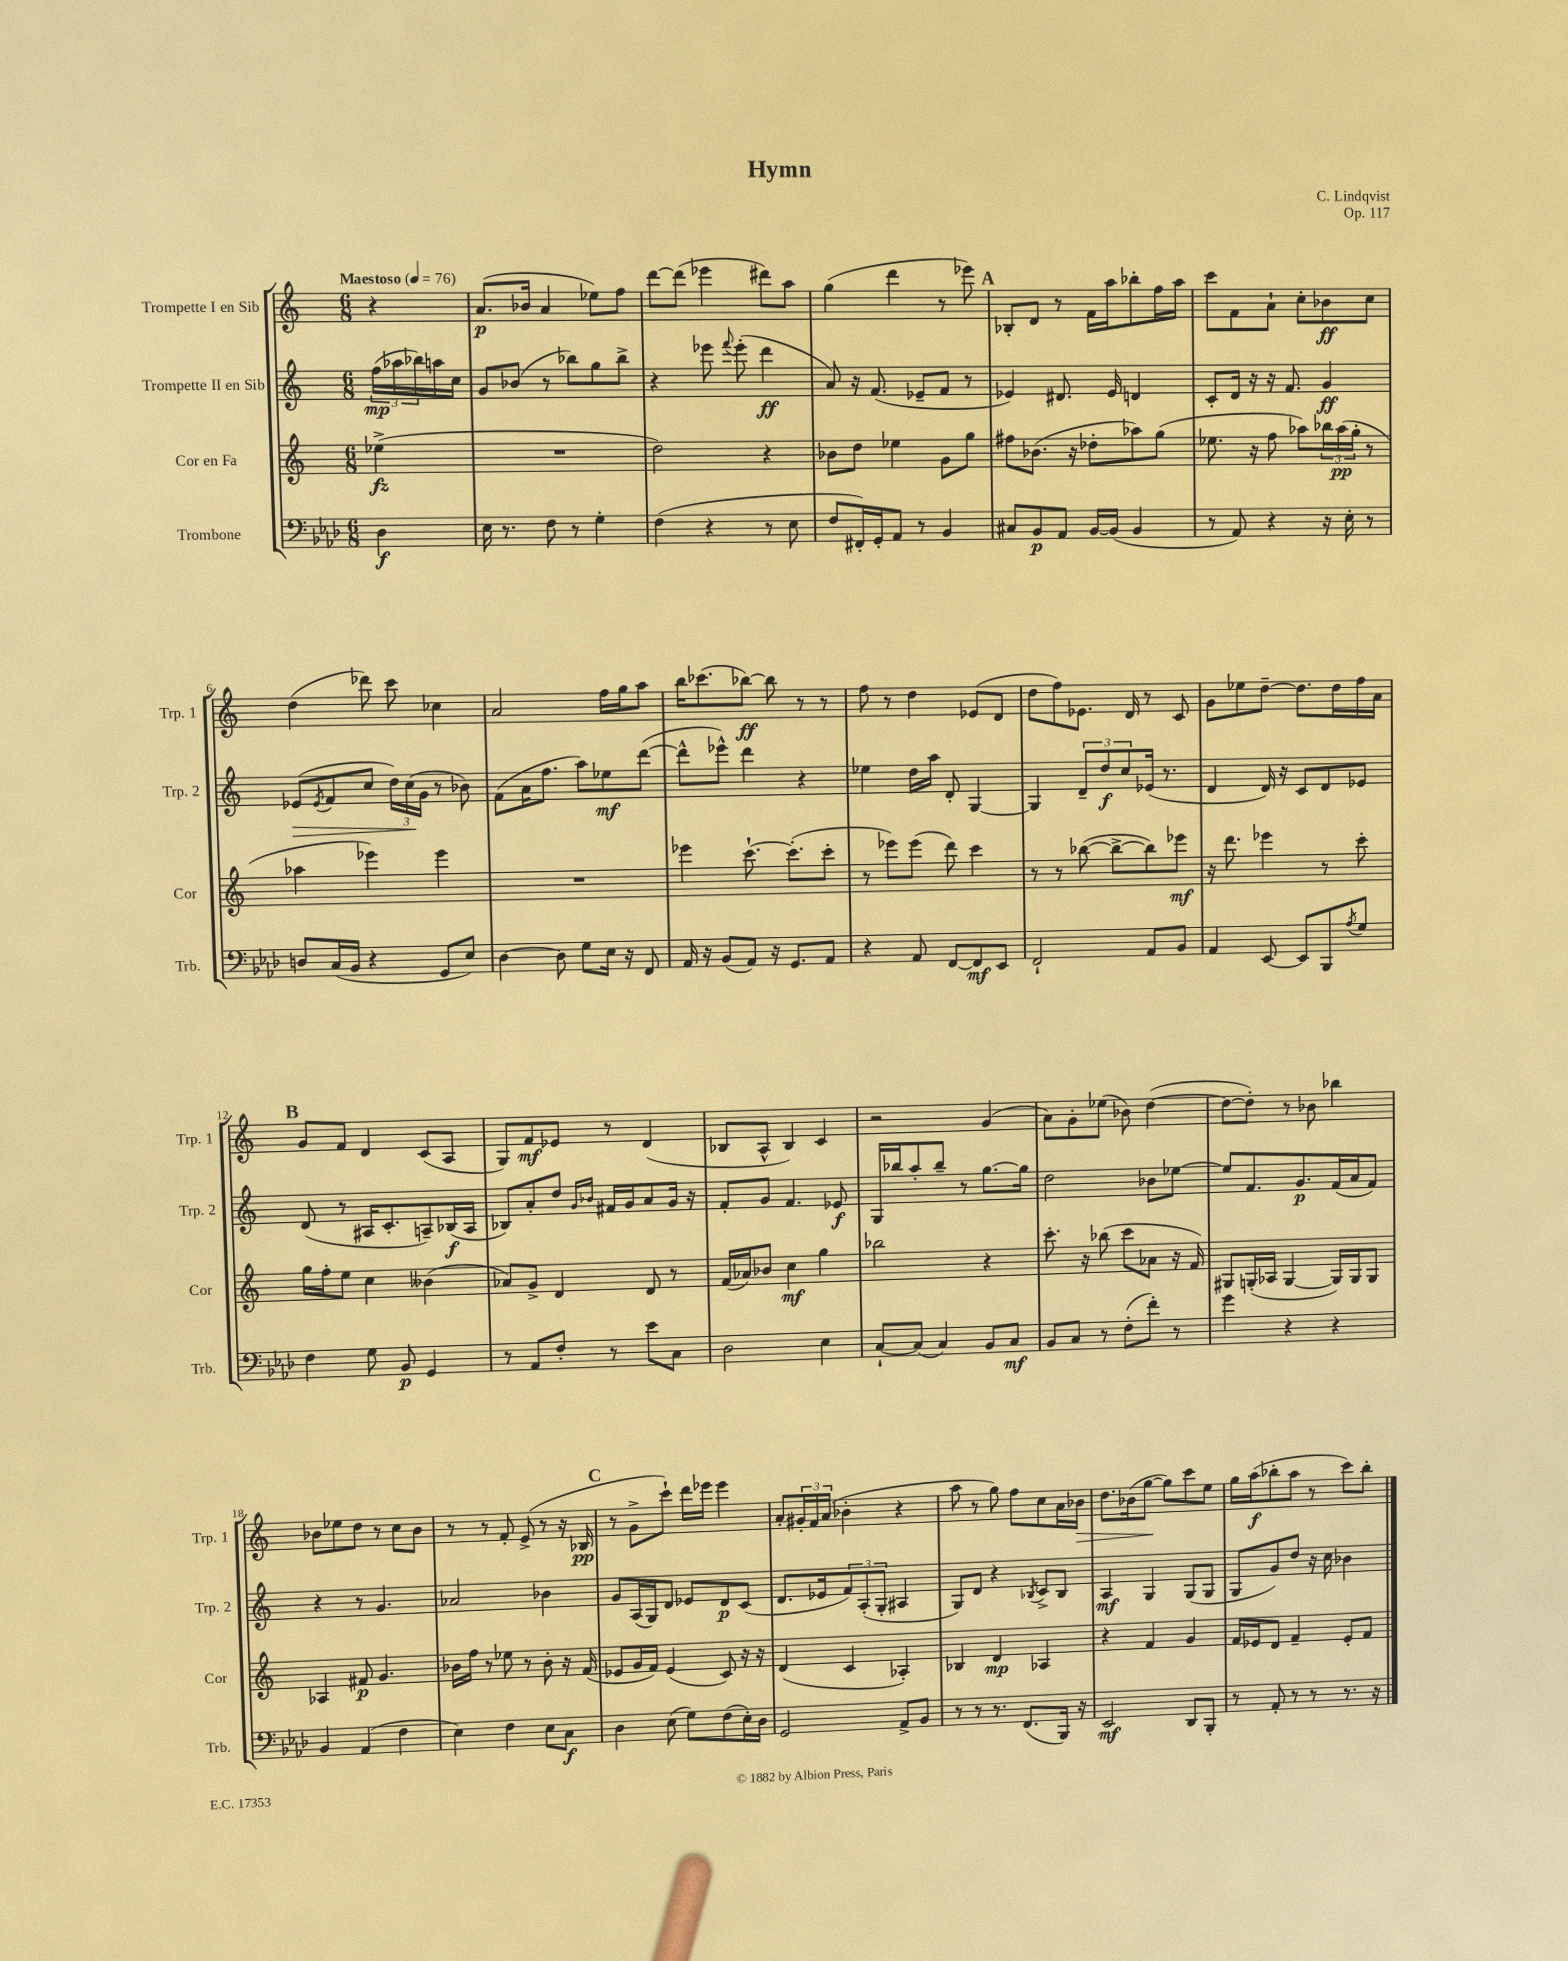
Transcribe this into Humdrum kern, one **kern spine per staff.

**kern	**dynam	**kern	**dynam	**kern	**dynam	**kern	**dynam
*part4	*part4	*part3	*part3	*part2	*part2	*part1	*part1
*staff4	*staff4	*staff3	*staff3	*staff2	*staff2	*staff1	*staff1
*I"Trombone	*	*I"Cor en Fa	*	*I"Trompette II en Sib	*	*I"Trompette I en Sib	*
*I'Trb.	*	*I'Cor	*	*I'Trp. 2	*	*I'Trp. 1	*
*clefF4	*	*clefG2	*	*clefG2	*	*clefG2	*
*k[b-e-a-d-]	*	*k[]	*	*k[]	*	*k[]	*
*M6/8	*	*M6/8	*	*M6/8	*	*M6/8	*
*MM76	*	*MM76	*	*MM76	*	*MM76	*
=	=	=	=	=	=	=	=
!	!	!	!	!	!	!LO:TX:a:B:t=Maestoso	!
4D-\	f	(4ee-X^\	fz	(24ff\LL	mp	4r	.
.	.	.	.	24aa-X\	.	.	.
.	.	.	.	24bb-X\)	.	.	.
.	.	.	.	16aan\	.	.	.
.	.	.	.	16cc\JJ	.	.	.
=1	=1	=1	=1	=1	=1	=1	=1
16E-\	.	2.r	.	8g/L	.	(8.a/L	p
8.r	.	.	.	.	.	.	.
.	.	.	.	(8b-X/J	.	.	.
.	.	.	.	.	.	16b-X/Jk	.
8F\	.	.	.	8r	.	4a/	.
8r	.	.	.	8bb-X\L)	.	.	.
4G'\	.	.	.	8gg\	.	8ee-X\L)	.
.	.	.	.	8bb-^\J	.	8ff\J	.
=2	=2	=2	=2	=2	=2	=2	=2
(4F\	.	2dd\)	.	4r	.	[8ddd\L	.
.	.	.	.	.	.	(8ddd\J]	.
4r	.	.	.	8eee-X\	.	4eee-X\	.
.	.	.	.	8qqfff/	.	.	.
.	.	.	.	(8eee-'\	.	.	.
8r	.	4r	.	4ddd\	ff	8ddd#X\L)	.
8E-\	.	.	.	.	.	8aa\J	.
=3	=3	=3	=3	=3	=3	=3	=3
8F/L	.	8b-X\L	.	8a/)	.	(4gg\	.
16FF#X'/L)	.	8dd\J	.	16r	.	.	.
16GG'/J	.	.	.	(8.f/	.	.	.
8AA-/J	.	4ee-X\	.	.	.	4ddd\	.
8r	.	.	.	8e-X~/L	.	.	.
4BB-/	.	8g\L	.	8f/J	.	8r	.
.	.	8gg\J	.	8r	.	8eee-X\)	.
!!LO:REH:place=s1:t=A
=4	=4	=4	=4	=4	=4	=4	=4
8C#X/L	.	8ff#X\L	.	4e-X/)	.	8B-X'/L	.
8BB-/	p	(8.b-X\J	.	.	.	8d/J	.
8AA-/J	.	.	.	8.d#X/	.	8r	.
.	.	16r	.	.	.	.	.
[16BB-/LL	.	8dd-X'\L	.	.	.	16f\LL	.
(16BB-/JJ]	.	.	.	16e-/	.	16aa\J	.
4BB-/	.	8aa-X\)	.	4dn/	.	8bb-X'\	.
.	.	(8gg\J	.	.	.	16ff\L	.
.	.	.	.	.	.	16aa\JJ	.
=5	=5	=5	=5	=5	=5	=5	=5
8r	.	8.ee-X\	.	8c'/L	.	8ccc\L	.
8AA-/)	.	.	.	16d/Jk	.	8f\	.
.	.	16r	.	16r	.	.	.
4r	.	8ff\	.	16r	.	8a`\J	.
.	.	.	.	8.f/	.	.	.
.	.	8aa-X\L)	.	.	.	8cc'\L	.
16r	.	24bb-X\L	.	4g/	ff	8b-X\	ff
.	.	(24aa-\	pp	.	.	.	.
16E-'\	.	.	.	.	.	.	.
.	.	24gg'\JJ	.	.	.	.	.
8r	.	8r	.	.	.	8cc\J	.
!!LO:LB:g=z
=6	=6	=6	=6	=6	=6	=6	=6
!	!	!	!	!	!LO:HP:b	!	!
8Dn/L	.	4aa-X\	.	(8e-X/L	>	(4dd\	.
.	.	.	.	8qe-/	.	.	.
(16C/L	.	.	.	8f/	.	.	.
16BB-/JJ	.	.	.	.	.	.	.
4r	.	4eee-X\)	.	8cc/J	.	8ddd-X\)	.
.	.	.	.	24dd\LL)	.	8ccc\	.
.	.	.	.	(24cc\	.	.	.
.	.	.	.	24g\JJ	]	.	.
8GG/L	.	4eee-\	.	8r	.	4cc-X\	.
8E-/J)	.	.	.	8b-X\)	.	.	.
=7	=7	=7	=7	=7	=7	=7	=7
[4D-\	.	2.r	.	(8f\L	.	2a/	.
.	.	.	.	16a\K	.	.	.
.	.	.	.	8.ff\J	.	.	.
8D-\]	.	.	.	.	.	.	.
8G\L	.	.	.	8aa\L)	.	.	.
16E-\Jk	.	.	.	8ee-X\	mf	16ff\LL	.
16r	.	.	.	.	.	16gg\J	.
8FF/	.	.	.	([8ddd\J	.	8aa\J	.
=8	=8	=8	=8	=8	=8	=8	=8
16AA-/	.	4eee-X\	.	8ddd^^\L]	.	16bb\KL	.
16r	.	.	.	.	.	(8.ccc-X\	.
(8BB-/L	.	.	.	8eee-X^^\J)	.	.	.
8AA-/J)	.	[8.ccc`\	.	4ddd\	.	[8bb-X\J)	ff
16r	.	.	.	.	.	8bb-\]	.
8.GG/L	.	(8.ccc'\L]	.	.	.	.	.
.	.	.	.	4r	.	8r	.
8AA-/J	.	8ccc'\J	.	.	.	8r	.
=9	=9	=9	=9	=9	=9	=9	=9
4r	.	8r	.	4ee-X\	.	8ff\	.
.	.	8eee-X\L)	.	.	.	8r	.
8AA-/	.	(8eee-\J	.	16dd\LL	.	4dd\	.
.	.	.	.	16aa\JJ	.	.	.
[8FF/L	.	8ddd\)	.	8d'/	.	.	.
8FF/]	mf	4ccc\	.	[4G/	.	(8e-X/L	.
8EE-/J	.	.	.	.	.	8d/J	.
=10	=10	=10	=10	=10	=10	=10	=10
2FF`/	.	8r	.	4G/]	.	8dd\L	.
.	.	8r	.	.	.	8ff\)	.
.	.	([8bb-X\	.	12d~/L	.	8.e-X\J	.
.	.	.	.	12dd/	f	.	.
.	.	8bb-^\L_	.	.	.	.	.
.	.	.	.	12cc/	.	.	.
.	.	.	.	.	.	16d/	.
8AA-/L	.	8bb-\])	.	(16e-X/Jk	.	8r	.
.	.	.	.	8.r	.	.	.
8BB-/J	.	8eee-X\J	mf	.	.	8c/	.
=11	=11	=11	=11	=11	=11	=11	=11
4AA-/	.	16r	.	4d/	.	8g\L	.
.	.	8.ddd\	.	.	.	.	.
.	.	.	.	.	.	8ee-X\	.
[8EE-/	.	4eee-X\	.	16d/)	.	[8dd~\J	.
.	.	.	.	16r	.	.	.
8EE-/L]	.	.	.	8c/L	.	8.dd\L]	.
8BBB-/	.	8r	.	8d/	.	.	.
.	.	.	.	.	.	16dd\L	.
8qA-/	.	.	.	.	.	.	.
8G/J	.	8ccc'\	.	8e-X/J	.	16ff\	.
.	.	.	.	.	.	16a\JJ	.
!!LO:LB:g=z
!!LO:REH:place=s1:t=B
=12	=12	=12	=12	=12	=12	=12	=12
4F\	.	16gg\LL	.	(8d/	.	8g/L	.
.	.	16ff'\J	.	.	.	.	.
.	.	8ee\J	.	8r	.	8f/J	.
8G\	.	4cc\	.	16A#X/KL	.	4d/	.
.	.	.	.	8.c'/	.	.	.
8BB-/	p	.	.	.	.	.	.
4GG/	.	(4b--X\	.	8An~/)	.	(8c/L	.
.	.	.	.	(16B-X/L	f	8A/J	.
.	.	.	.	16A/JJ	.	.	.
=13	=13	=13	=13	=13	=13	=13	=13
8r	.	8a-X/L)	.	8B-X/L)	.	8G/L)	.
8AA-/L	.	8g^/J	.	8a'/	.	8f/	mf
8F'/J	.	4d/	.	8dd/J	.	8e-X/J	.
.	.	.	.	16qqg/LL	.	.	.
.	.	.	.	16qqb-X/JJ	.	.	.
8r	.	.	.	16f#X/LL	.	8r	.
.	.	.	.	16g/J	.	.	.
8e-\L	.	8d/	.	8a/	.	(4d/	.
8C\J	.	8r	.	16g/Jk	.	.	.
.	.	.	.	16r	.	.	.
=14	=14	=14	=14	=14	=14	=14	=14
2D-\	.	(16f/LL	.	8f'/L	.	8B-X/L	.
.	.	16a-X/J)	.	.	.	.	.
.	.	8b-X/J	.	8g/J	.	8A^^/J	.
.	.	4cc\	mf	4.f/	.	4B-/)	.
4E-\	.	4gg\	.	.	.	4c/	.
.	.	.	.	8e-X/	f	.	.
=15	=15	=15	=15	=15	=15	=15	=15
[8C`/L	.	2bb-X\	.	16G/LL	.	2r	.
.	.	.	.	16bb-X/J	.	.	.
(8C/J]	.	.	.	8aa'/	.	.	.
4C/)	.	.	.	8bb-~/J	.	.	.
.	.	.	.	8r	.	.	.
8BB-/L	.	4r	.	[8.gg\L	.	(4g/	.
8C/J	mf	.	.	.	.	.	.
.	.	.	.	16gg\Jk]	.	.	.
=16	=16	=16	=16	=16	=16	=16	=16
8BB-/L	.	8.ccc'\	.	2dd\	.	8a\L)	.
8C/J	.	.	.	.	.	8g'\	.
.	.	16r	.	.	.	.	.
8r	.	(8bb-X\	.	.	.	(8ee-X\J	.
(8F'\L	.	8ccc\L	.	.	.	8b-X\)	.
8f'\J)	.	8a-X\J	.	8b-X\L	.	([4dd\	.
8r	.	16r	.	[8ee-X\J	.	.	.
.	.	16f/)	.	.	.	.	.
=17	=17	=17	=17	=17	=17	=17	=17
4g\	.	8G#X/L	.	8ee-/L]	.	8dd\L_	.
.	.	(16Gn'/L	.	8.f/	.	8dd'\J])	.
.	.	16A-X/JJ	.	.	.	.	.
4r	.	[4G/	.	.	.	8r	.
.	.	.	.	8.g/	p	.	.
.	.	.	.	.	.	8b-X\	.
4r	.	16G/LL])	.	(16f/L	.	4bb-X\	.
.	.	16G/J	.	16a/J	.	.	.
.	.	8G/J	.	8f/J)	.	.	.
!!LO:LB:g=z
=18	=18	=18	=18	=18	=18	=18	=18
4BB-/	.	4A-X/	.	4r	.	8b-X\L	.
.	.	.	.	.	.	8ee-X\	.
(4AA-/	.	8f#X/	p	8r	.	8dd\J	.
.	.	4.g/	.	4.g/	.	8r	.
4F\	.	.	.	.	.	8cc\L	.
.	.	.	.	.	.	8b-\J	.
=19	=19	=19	=19	=19	=19	=19	=19
4E-\)	.	16b-X\LL	.	2a-X/	.	8r	.
.	.	16ff\JJ	.	.	.	.	.
.	.	8r	.	.	.	8r	.
4F\	.	8ee-X\	.	.	.	8f'/	.
.	.	8r	.	.	.	(8e^/	.
8E-\L	.	8b-'\	.	4b-X\	.	8r	.
8C\J	f	16r	.	.	.	16r	.
.	.	(16f/	.	.	.	16B-X/	pp
!!LO:REH:place=s1:t=C
=20	=20	=20	=20	=20	=20	=20	=20
4D-\	.	8e-X/L	.	8g/L	.	8r	.
.	.	16g/L	.	(16A/L	.	8g^\L	.
.	.	16f/JJ)	.	16G/J)	.	.	.
(8E-\	.	(4e-/	.	8d/J	.	8ccc`\J)	.
8G\L)	.	.	.	8e-X/L	.	16ddd\LL	.
.	.	.	.	.	.	16eee-X\JJ	.
(8F\	.	8c/)	.	8d/	p	4eee-\	.
16E-'\L)	.	16r	.	(8c/J	.	.	.
16D-\JJ	.	16r	.	.	.	.	.
=21	=21	=21	=21	=21	=21	=21	=21
2GG/	.	(4d/	.	8.d/L	.	8a'/L	.
.	.	.	.	.	.	24g#X'/L	.
.	.	.	.	.	.	24f/	.
.	.	.	.	16e-X/k	.	.	.
.	.	.	.	.	.	(24a/JJ	.
.	.	4c/	.	12f/)	.	4b-X'\	.
.	.	.	.	(12A'/	.	.	.
.	.	.	.	12G'/J	.	.	.
8AA-^/L	.	4A-X'/)	.	4A#X/	.	4r	.
8BB-/J	.	.	.	.	.	.	.
=22	=22	=22	=22	=22	=22	=22	=22
8r	.	4B-X/	.	8G/L)	.	8aa\	.
8r	.	.	.	8d/J	.	8r	.
8.r	.	4d/	mp	4r	.	8gg\)	.
.	.	.	.	.	.	8ff\L	.
(8.FF/L	.	.	.	.	.	.	.
.	.	.	.	8qB-X/	.	.	.
.	.	4A-X/	.	8c^/L	.	8cc\	.
16BBB-/Jk)	.	.	.	8B-/J	.	16a\L	.
!	!	!	!	!	!	!	!LO:HP:b
16r	.	.	.	.	.	16b-X\JJ	>
=23	=23	=23	=23	=23	=23	=23	=23
2EE-/	mf	4r	.	4A/	mf	8.dd\L	.
.	.	.	.	.	.	(16b-X\k	.
.	.	4f/	.	4G/	.	[8gg\J	.
.	.	.	.	.	.	8gg\L])	]
8DD-/L	.	4g/	.	(8G/L	.	8ccc\	.
8BBB-'/J	.	.	.	8G/J	.	8ee\J	.
=24	=24	=24	=24	=24	=24	=24	=24
8r	.	16f/LL	.	8G/L	.	16gg\LL	.
.	.	16e-X/J	.	.	.	(16aa\J	f
8AA-'/	.	8d/J	.	8g/)	.	8bb-X'\	.
8r	.	4f~/	.	8dd/J	.	8aa\J	.
8r	.	.	.	16r	.	8r	.
.	.	.	.	16cc\	.	.	.
8.r	.	8e-'/L	.	4b-X\	.	8ccc\L)	.
.	.	8f/J	.	.	.	8bb-'\J	.
16r	.	.	.	.	.	.	.
==	==	==	==	==	==	==	==
*-	*-	*-	*-	*-	*-	*-	*-
